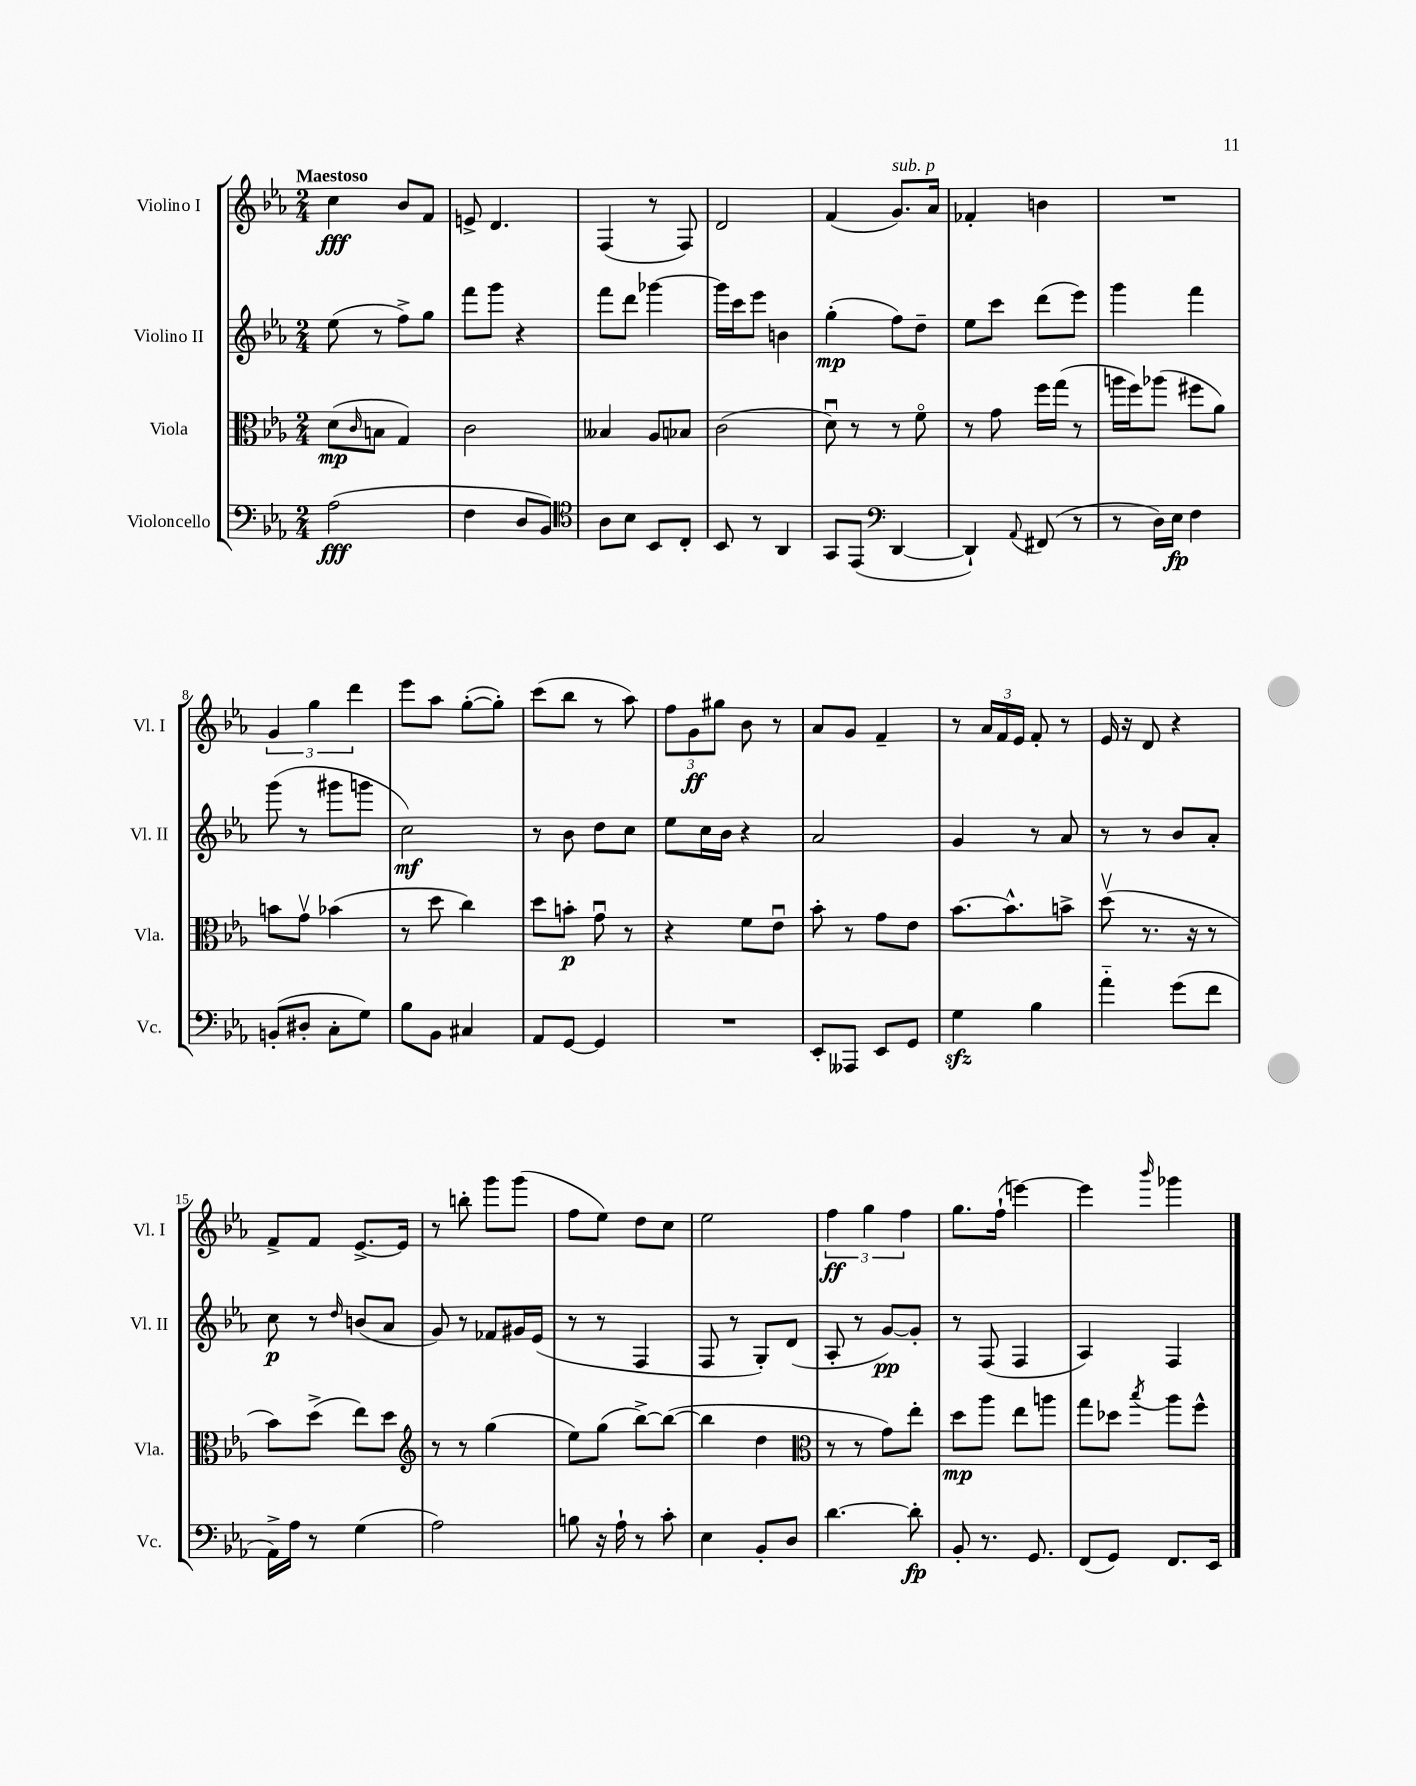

**kern	**kern	**kern	**kern
*staff4	*staff3	*staff2	*staff1
*clefF4	*clefC3	*clefG2	*clefG2
*k[b-e-a-]	*k[b-e-a-]	*k[b-e-a-]	*k[b-e-a-]
*M2/4	*M2/4	*M2/4	*M2/4
(2A-	(8d	(8ee-	4cc
.	16qqc	.	.
.	8B	8r	.
.	4G)	8ff^)	8b-
.	.	8gg	8f
=	=	=	=
4F	2c	8fff	8e^
.	.	8ggg	4.d
8D	.	4r	.
8BB-)	.	.	.
=	=	=	=
*clefC4	*	*	*
8A-	4B--	8fff	(4F
8B-	.	8ddd	.
8BB-	8A-	[4ggg-	8r
8C'	8B-	.	8F)
=	=	=	=
8BB-	(2c	16ggg-]	2d
.	.	16ccc	.
8r	.	8eee-	.
4AA-	.	4b	.
=	=	=	=
8GG	8du)	(4gg'	(4f
(8EE-	8r	.	.
*clefF4	*	*	*
[4DD	8r	8ff)	8.g)
.	8fo	8dd~	.
.	.	.	16a-
=	=	=	=
4DD`])	8r	8ee-	4f-'
.	8g	8ccc	.
8qqAA-	.	.	.
(8FF#	16ff	(8ddd	4b
.	(16gg	.	.
8r	8r	8eee-)	.
=	=	=	=
8r	16aa	4ggg	2r
.	16ff)	.	.
16D)	(8aa-	.	.
16E-	.	.	.
4F	8ff#	4fff	.
.	8a-)	.	.
=	=	=	=
(8BB'	8b	(8ggg	6g
8D#'	8gv	8r	.
.	.	.	6gg
8C'	(4b-	8ggg#	.
.	.	.	6ddd
8G)	.	8ggg	.
=	=	=	=
8B-	8r	2cc)	8eee-
8BB-	8dd	.	8aa-
4C#	4cc)	.	([8gg'
.	.	.	8gg'])
=	=	=	=
8AA-	8dd	8r	(8ccc
[8GG	8b'	8b-	8bb-
4GG]	8gu	8dd	8r
.	8r	8cc	8aa-)
=	=	=	=
2r	4r	8ee-	12ff
.	.	.	12g
.	.	16cc	.
.	.	.	12gg#
.	.	16b-	.
.	8f	4r	8b-
.	8e-u	.	8r
=	=	=	=
8EE-'	8b-'	2a-	8a-
8AAA--	8r	.	8g
8EE-	8g	.	4f~
8GG	8e-	.	.
=	=	=	=
4G	[8.b-	4g	8r
.	.	.	24a-
.	.	.	24f
.	8.b-^^]	.	.
.	.	.	24e-
4B-	.	8r	8f'
.	8b^	8a-	8r
=	=	=	=
4a-'~	(8ddv	8r	16e-
.	.	.	16r
.	8.r	8r	8d
(8g	.	8b-	4r
.	16r	.	.
8f	8r	8a-'	.
=	=	=	=
16AA-^)	8b-)	8cc	8f^
16A-	.	.	.
8r	(8dd^	8r	8f
.	.	16qqdd	.
(4G	8ee-)	(8b	[8.e-^
.	8dd	8a-	.
.	.	.	16e-]
=	=	=	=
*	*clefG2	*	*
2A-)	8r	8g)	8r
.	8r	8r	8bb'
.	(4gg	8f-	8ggg
.	.	16g#	(8ggg
.	.	(16e-	.
=	=	=	=
8B	8ee-)	8r	8ff
16r	(8gg	8r	8ee-)
16A-`	.	.	.
8r	[8bb-^)	4F	8dd
8c'	(8bb-_	.	8cc
=	=	=	=
4E-	4bb-]	8F	2ee-
.	.	8r	.
8BB-'	4dd	8G')	.
8D	.	(8d	.
=	=	=	=
*	*clefC3	*	*
[4.d	8r	8A-'	6ff
.	8r	8r	.
.	.	.	6gg
.	8g)	[8g)	.
.	.	.	6ff
8d']	8ee-'	8g']	.
=	=	=	=
8BB-'	8dd	8r	8.gg
8.r	8aa-	(8F	.
.	.	.	(16ff`
.	8ee-	4F	[4eee)
8.GG	.	.	.
.	8aa	.	.
=	=	=	=
(8FF	8gg	4A-)	4eee]
8GG)	8dd-	.	.
.	8qbb-	.	16qqbbb-
8.FF	8aa-	4F	4ggg-
.	8ff^^	.	.
16EE-	.	.	.
==	==	==	==
*-	*-	*-	*-
